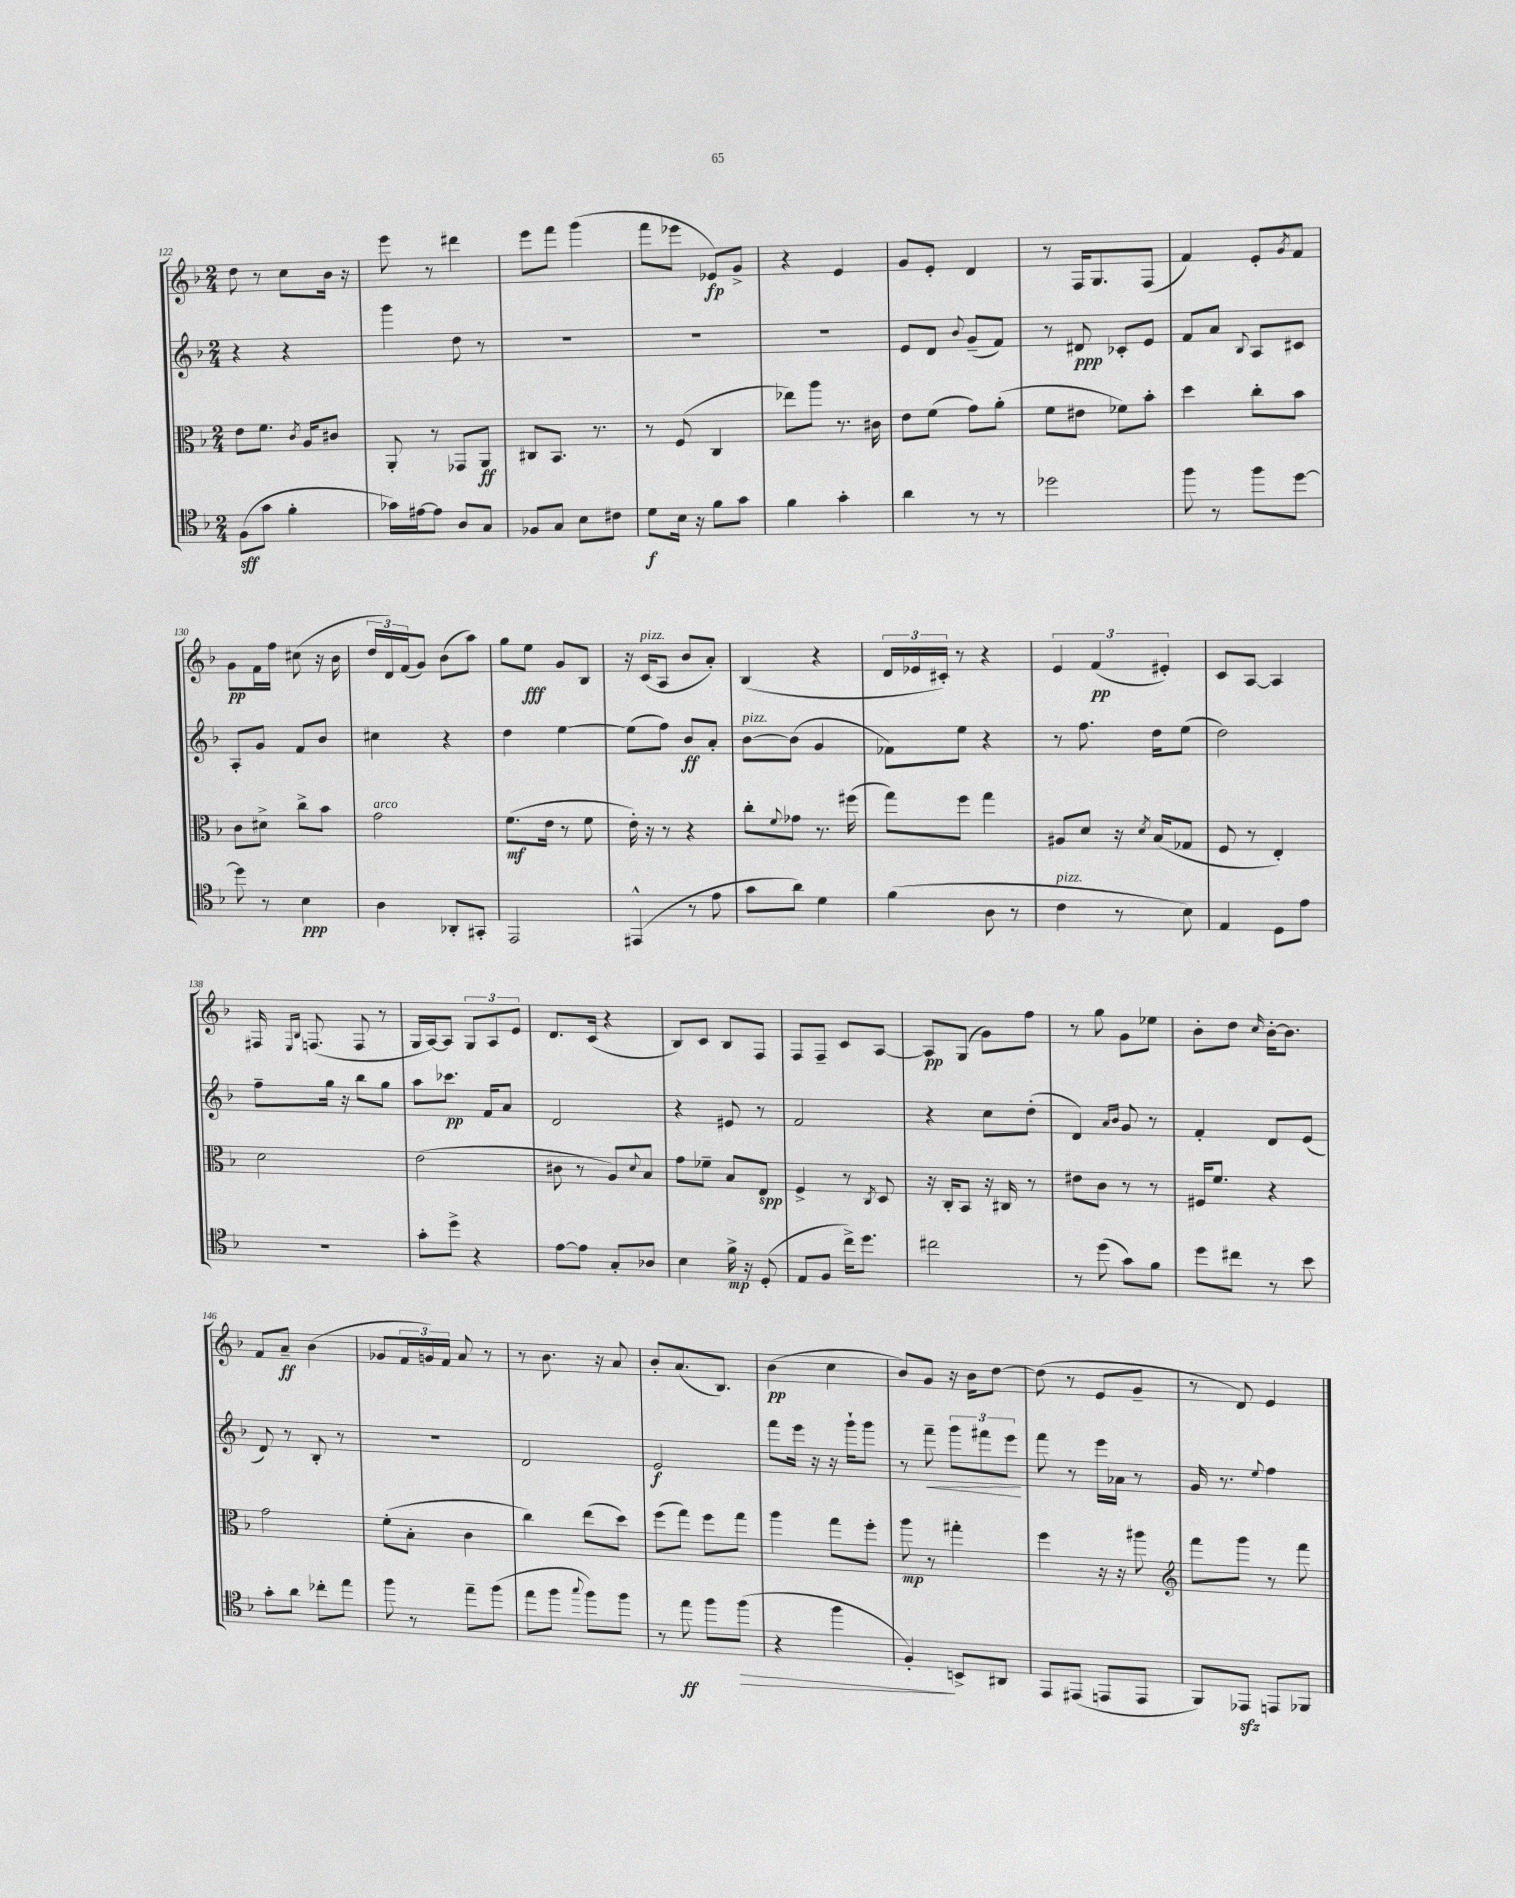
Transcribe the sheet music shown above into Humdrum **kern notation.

**kern	**kern	**kern	**kern
*staff4	*staff3	*staff2	*staff1
*clefC4	*clefC3	*clefG2	*clefG2
*k[b-]	*k[b-]	*k[b-]	*k[b-]
*M2/4	*M2/4	*M2/4	*M2/4
(8F	8e	4r	8dd
8g	8.f	.	8r
4f'	.	4r	8cc
.	8qc	.	.
.	16A	.	.
.	8c#	.	16b-
.	.	.	16r
=	=	=	=
16g-)	8AA'	4ggg	8eee
[16e#	.	.	.
8e#]	8r	.	8r
8A	8GG-	8dd	4ddd#
8G	8AA	8r	.
=	=	=	=
8F-	8C#	2r	8eee
8G	8.BB-	.	8fff
8B-	.	.	(4ggg
.	8.r	.	.
8c#	.	.	.
=	=	=	=
8d	8r	2r	8fff
16B-	(8F	.	8eee-
16r	.	.	.
8f	4C	.	8e-)
8g	.	.	8g^
=	=	=	=
4f	8ee-)	2r	4r
.	8aa	.	.
4g'	8.r	.	4e
.	16c#	.	.
=	=	=	=
4a	8e	8e	8g
.	(8f	8d	8e'
.	.	8qqb-	.
8r	8g)	(8g~	4d
8r	(8a'	8f)	.
=	=	=	=
2dd-	8f	8r	8r
.	8e#	8d#	16F
.	.	.	8.G
.	8f-)	8c-'	.
.	8b-'	8e	(8F
=	=	=	=
8ff	4dd	8f	4f)
8r	.	8a	.
.	.	8qqB-	.
8ff	8cc'	8A	8e'
.	.	.	8qg
[8dd	8b-	8c#	8f
=	=	=	=
8dd]	8c	8A'	8g
8r	8d#^	8g	16f
.	.	.	16ff
4B-	8cc^	8f	(8cc#
.	8b-	8b-	16r
.	.	.	16b-
=	=	=	=
4A	2g	4cc#	24dd
.	.	.	24d)
.	.	.	(24f
.	.	.	8g)
8AA-'	.	4r	(8b-
8GG#'	.	.	8aa)
=	=	=	=
2EE	(8.f	4dd	8gg
.	.	.	8ee
.	16e	.	.
.	8r	[4ee	8g
.	8f	.	8B-
=	=	=	=
(4EE#^^	16e')	(8ee]	16r
.	16r	.	(16c
.	8r	8ff)	8A
8r	4r	8b-	8b-
8e	.	8a'	8a')
=	=	=	=
8g	8cc'	[8b-	(4B-
.	8qqf	.	.
8a)	8g-	(8b-]	.
4d	8.r	4g	4r
.	(16ff#	.	.
=	=	=	=
(4f	8gg)	8f-)	24d
.	.	.	24e-
.	.	.	24c#')
.	8ff	8ee	8r
8A	4gg	4r	4r
8r	.	.	.
=	=	=	=
4c	8A#	8r	6e
.	8d	8.ff	.
.	.	.	(6f
8r	16r	.	.
.	8qd	.	.
.	(16B-	16dd	.
.	.	.	6e#')
8B-)	8G-	(8ee	.
=	=	=	=
4E	8F	2dd)	8c
.	8r	.	[8A
8D	4E')	.	4A]
8e	.	.	.
=	=	=	=
2r	2d	8ff~	16F#
.	.	.	16qqE
.	.	.	16qqB-
.	.	.	(8.F
.	.	16gg	.
.	.	16r	.
.	.	8bb-	8F
.	.	8gg	8r
=	=	=	=
8g'	(2e	8aa	16G
.	.	.	[16A)
8dd^	.	8.ccc-	8A]
4r	.	.	12G
.	.	16f	.
.	.	.	12A
.	.	8a	.
.	.	.	12e
=	=	=	=
[8e	8c#	2d	8.d
8e]	8r	.	.
.	.	.	(16c
8G'	8A)	.	4r
.	8qqd	.	.
8A-	8B-	.	.
=	=	=	=
4B-	8g	4r	8B-)
.	8f-~	.	8c
16f^	8B-	8e#	8B-
16r	.	.	.
(8D'	8E	8r	8F
=	=	=	=
8E	4F^	2f	8F
8F	.	.	8F~
16cc^)	8r	.	8c
8.dd	.	.	.
.	8qC	.	.
.	8D	.	[8A
=	=	=	=
2cc#	16r	4r	8A]
.	16C'	.	.
.	8BB-	.	(8G
.	16r	8cc	8g)
.	16C#	.	.
.	8r	(8dd'	8ff
=	=	=	=
8r	8e#	4d)	8r
(8dd	8c	.	8gg
.	.	16qqa	.
.	.	16qqb-	.
8g)	8r	8g	8g
8f	8r	8r	8ee-
=	=	=	=
8dd	16F#	4f'	8b-'
.	8.f	.	.
8cc#	.	.	8dd
.	.	.	16qqcc
8r	4r	8d	[16b-'
.	.	.	8.b-]
8b-	.	(8e	.
=	=	=	=
8g'	2g	8d)	8f
8a	.	8r	8a~
8cc-'	.	8B-'	(4b-
8ee	.	8r	.
=	=	=	=
8ff	(8f'	2r	8g-
8r	8B-'	.	24f
.	.	.	24g)
.	.	.	24f
8ee~	4c	.	8a
(8ff	.	.	8r
=	=	=	=
8ee	4cc)	2d	8r
8ff	.	.	8.b-
8qqgg	.	.	.
8ff)	(8ee	.	.
.	.	.	16r
8ff	8dd)	.	8a
=	=	=	=
8r	(8ff	2e	8b-'
8ee	8gg)	.	(8.a
8ff	8ff	.	.
.	.	.	8.B-)
(8ff	8gg	.	.
=	=	=	=
4r	4aa	8fff	(4b-
.	.	16eee	.
.	.	16r	.
4ff	8gg	16r	4cc
.	.	16ggg`	.
.	8ff'	8ggg	.
=	=	=	=
4F')	8aa	8r	8b-)
.	8r	8fff~	8g
8BB^	4gg#'	12ggg	16r
.	.	.	16b-
.	.	12fff#	.
8AA#	.	.	[8dd
.	.	12eee	.
=	=	=	=
8EE	4ff	8fff	(8dd]
(8EE#	.	8r	8r
8EE	16r	16eee	8e
.	16r	16a-	.
8EE	8aa#	8r	8g~
=	=	=	=
*	*clefG2	*	*
8FF)	8fff	16g	8r
.	.	8.r	.
8EE-	8ggg	.	8d)
.	.	8qqee	.
8EE	8r	4ff	4e
8FF-	8fff	.	.
==	==	==	==
*-	*-	*-	*-
